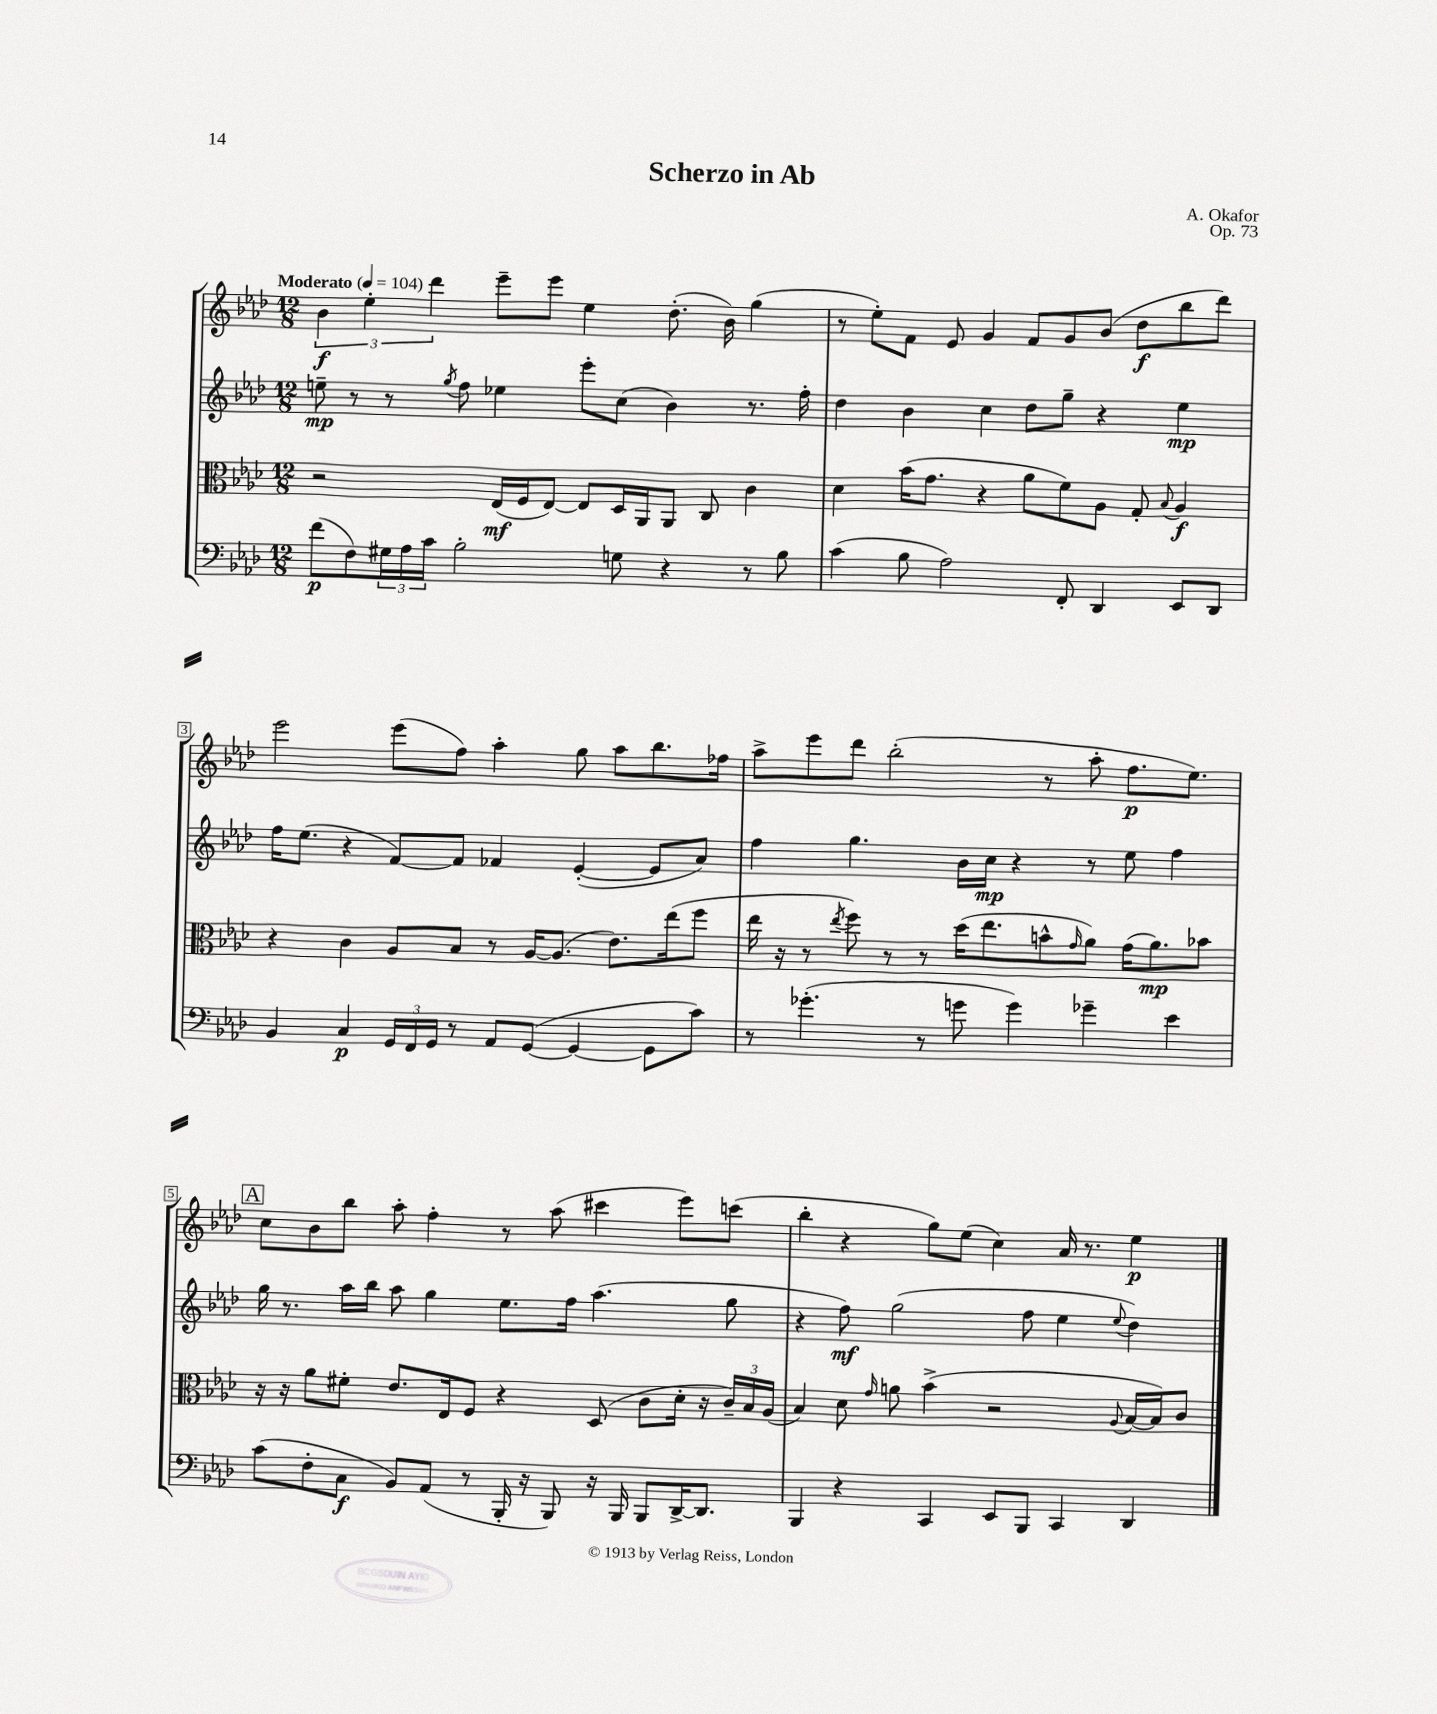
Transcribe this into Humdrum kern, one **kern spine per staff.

**kern	**kern	**kern	**kern
*staff4	*staff3	*staff2	*staff1
*clefF4	*clefC3	*clefG2	*clefG2
*k[b-e-a-d-]	*k[b-e-a-d-]	*k[b-e-a-d-]	*k[b-e-a-d-]
*M12/8	*M12/8	*M12/8	*M12/8
*MM104	*MM104	*MM104	*MM104
(8f	2r	8ee~	6b-
8F)	.	8r	.
.	.	.	6ee-'
24G#	.	8r	.
24A-	.	.	.
24c	.	.	6ddd-
.	.	8qgg	.
2B-'	.	8ff	.
.	(16E-	4ee-	8eee-~
.	16F	.	.
.	[8E-)	.	8eee-
.	8E-]	8eee-'	4ee-
8G	16D-	(8cc	.
.	16AA-	.	.
4r	8AA-	4b-)	(8.dd-'
.	8C	.	.
.	.	.	16b-)
8r	4c	8.r	(4gg
8B-	.	.	.
.	.	16ff'	.
=	=	=	=
(4c	4d-	4dd-	8r
.	.	.	8ee-')
8B-	(16b-	4b-	8f
.	8.g	.	.
2A-)	.	.	8e-
.	4r	4cc	4g
.	8a-	8dd-	8f
8FF'	8f)	8gg~	8g
4DD-	8A-	4r	(8b-
.	8G'	.	8dd-
.	8qqB-	.	.
8EE-	4A-	4ee-	8bb-
8DD-	.	.	8ddd-)
=	=	=	=
4BB-	4r	16ff	2eee-
.	.	(8.ee-	.
4C	4c	4r	.
24GG	8A-	[8f)	(8eee-
24FF	.	.	.
24GG	.	.	.
8r	8B-	8f]	8ff)
8AA-	8r	4f-	4aa-'
([8GG	[16A-	.	.
.	(8.A-]	.	.
4GG_	.	([4e-'	8gg
.	8.e-)	.	8aa-
8GG]	.	8e-]	8.bb-
.	(16ee-	.	.
8c)	8ff	8a-)	.
.	.	.	16ff-
=	=	=	=
8r	16ee-	4ff	8aa-^
.	16r	.	.
(4.g-'	8r	.	8eee-
.	8qee-	.	.
.	8ff)	4.gg	8ddd-
.	8r	.	(2bb-'
8r	8r	.	.
8g	(16dd-	16b-	.
.	8.ee-	16cc	.
4g)	.	4r	.
.	8b^^	.	8r
.	16qqg	.	.
4g-~	8a-)	8r	8aa-'
.	(16g	8ee-	8.ff
.	8.a-)	.	.
4e-	.	4ff	.
.	.	.	8.ee-)
.	8b-	.	.
=	=	=	=
(8c	16r	16gg	8cc
.	16r	8.r	.
8F'	8a-	.	8b-
8C	8f#'	16aa-	8bb-
.	.	16bb-	.
8BB-)	8.e-	8aa-	8aa-'
(8AA-	.	4gg	4ff'
.	16E-	.	.
8r	8F	.	.
16BBB-'	4r	8.ee-	8r
16r	.	.	.
8BBB-)	.	.	(8aa-
.	.	16ff	.
16r	(8D-	(4.aa-	4ccc#
16BBB-	.	.	.
8BBB-	8c	.	.
[16DD-^	16d-'	.	8eee-)
8.DD-]	16r	.	.
.	24c~)	8gg	(8ccc
.	24B-	.	.
.	(24A-	.	.
=	=	=	=
4BBB-	4B-)	4r	4bb-'
4r	8d-	8ff)	4r
.	16qqg	.	.
.	8a	(2gg	.
4CC	(4b-^	.	8gg)
.	.	.	(8ee-
8EE-	2r	.	4cc)
8BBB-	.	8ff	.
4CC	.	4ee-	16a-
.	.	.	8.r
.	8qqA-	8qqee-	.
4DD-	[16B-	4dd-)	4ee-
.	16B-])	.	.
.	8c	.	.
==	==	==	==
*-	*-	*-	*-
